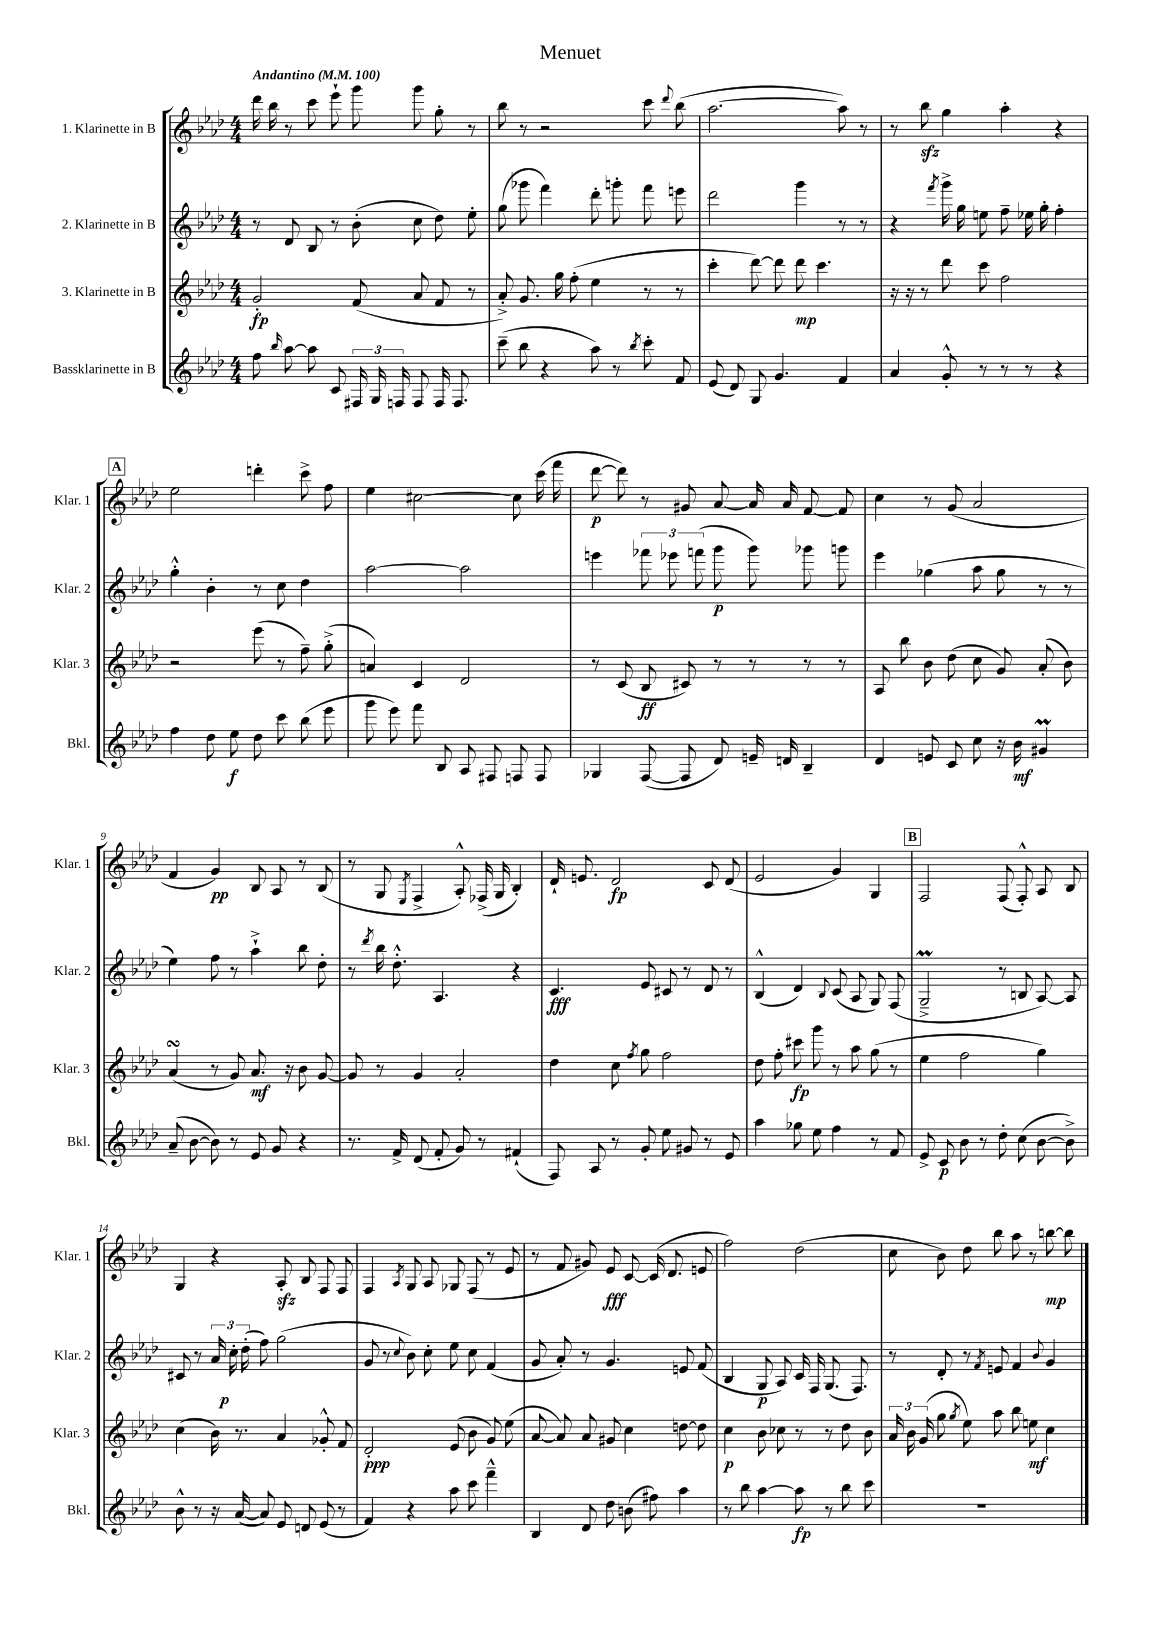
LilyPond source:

\header { title = "Menuet" }
<<
\new StaffGroup <<
\new Staff = "s0" \with { instrumentName = "1. Klarinette in B" shortInstrumentName = "Klar. 1" } {
    \clef treble \key aes \major \numericTimeSignature \time 4/4 \tempo "Andantino" 4 = 100
    \autoBeamOff des'''16 bes''16 r8 c'''8 ees'''8-! g'''8 g'''8 g''8-. r8 |
    bes''8 r8 r2 c'''8 \appoggiatura { des'''8 } bes''8( |
    aes''2.~ aes''8) r8 |
    r8 bes''8\sfz g''4 aes''4-. r4 |
    \mark \markup { \box "A" } ees''2 d'''4-. c'''8-> f''8 |
    ees''4 cis''2~ cis''8 c'''16( f'''16 |
    des'''8~\p des'''8) r8 gis'8 aes'8~ aes'16 aes'16 f'8~ f'8 |
    c''4 r8 g'8( aes'2 |
    f'4 g'4\pp) bes8 aes8 r8 bes8( |
    r8 g8 \acciaccatura { ees8 } f4-> aes8-.-^) fes16->( g16 bes4-.) |
    des'16-! e'8. des'2\fp c'8 des'8( |
    ees'2 g'4) g4 |
    \mark \markup { \box "B" } f2 f8( f8-.-^) aes8 bes8 |
    g4 r4 aes8-.\sfz bes8 f8 f8 |
    f4 \acciaccatura { aes8 } g8 aes8 ges8 f8( r8 ees'8 |
    r8 f'8 gis'8) ees'8\fff c'8~ c'16( des'8. e'8 |
    f''2) des''2( |
    c''8 bes'8) des''8 bes''8 aes''8 r8 b''8~\mp b''8 \bar "|." |
}
\new Staff = "s1" \with { instrumentName = "2. Klarinette in B" shortInstrumentName = "Klar. 2" } {
    \clef treble \key aes \major \numericTimeSignature \time 4/4
    \autoBeamOff r8 des'8 bes8 r8 bes'8-.( c''8 des''8) ees''8-. |
    g''8( ges'''8 f'''4) des'''8-. g'''8-. f'''8 e'''8 |
    des'''2 g'''4 r8 r8 |
    r4 \acciaccatura { f'''8 } g'''16-> g''16 e''8 f''8-- ees''16 g''16-. f''4-. |
    \mark \markup { \box "A" } g''4-.-^ bes'4-. r8 c''8 des''4 |
    aes''2~ aes''2 |
    e'''4 \tuplet 3/2 { fes'''8 ees'''8 f'''8( } g'''8\p g'''8) ges'''8 g'''8 |
    ees'''4 ges''4( aes''8 ges''8 r8 r8 |
    ees''4) f''8 r8 aes''4-!-> bes''8 des''8-. |
    r8 \acciaccatura { des'''8 } bes''16 des''8.-.-^ aes4. r4 |
    c'4.\fff ees'8 cis'8 r8 des'8 r8 |
    bes4-^( des'4) \appoggiatura { bes8 } c'8( aes8 g8) f8( |
    \mark \markup { \box "B" } g2--->\prall r8 b8 aes8~) aes8 |
    cis'8 r8 \tuplet 3/2 { aes'16 c''16-.\p des''16-.( } f''8) g''2( |
    g'8 r8 \appoggiatura { c''8 } bes'8) c''8-. ees''8 c''8 f'4( |
    g'8 aes'8-.) r8 g'4. e'8 f'8( |
    bes4 g8\p aes8) c'16 f16 g8.( f8.) |
    r8 des'8-. r8 \acciaccatura { f'8 } e'8 f'4 \appoggiatura { bes'8 } g'4 \bar "|." |
}
\new Staff = "s2" \with { instrumentName = "3. Klarinette in B" shortInstrumentName = "Klar. 3" } {
    \clef treble \key aes \major \numericTimeSignature \time 4/4
    \autoBeamOff g'2-.\fp f'8( aes'8 f'8 r8 |
    aes'8-.->) g'8. g''16 f''8-.( ees''4 r8 r8 |
    c'''4-. des'''8~) des'''8 des'''8\mp c'''4. |
    r16 r16 r8 des'''8 c'''8 f''2 |
    \mark \markup { \box "A" } r2 ees'''8( r8 f''8--) g''8-.->( |
    a'4) c'4 des'2 |
    r8 c'8( bes8\ff cis'8) r8 r8 r8 r8 |
    aes8 bes''8 bes'8 des''8( c''8 g'8) aes'8-.( bes'8) |
    aes'4\turn( r8 g'8) aes'8.\mf r16 bes'8 g'8~ |
    g'8 r8 g'4 aes'2-. |
    des''4 c''8 \acciaccatura { f''8 } g''8 f''2 |
    des''8 f''8-. cis'''8\fp g'''8 r8 aes''8 g''8( r8 |
    \mark \markup { \box "B" } ees''4 f''2 g''4) |
    c''4( bes'16) r8. aes'4 ges'8-.-^ f'8 |
    des'2-.\ppp ees'8( bes'8 g'8) ees''8( |
    aes'8~ aes'8) aes'8 gis'8 c''4 d''8~ d''8 |
    c''4\p bes'8 ces''8 r8 r8 des''8 bes'8 |
    \tuplet 3/2 { aes'16 bes'16 g'16( } g''8 \acciaccatura { g''8 } ees''8) aes''8 bes''8 e''8\mf c''4 \bar "|." |
}
\new Staff = "s3" \with { instrumentName = "Bassklarinette in B" shortInstrumentName = "Bkl." } {
    \clef treble \key aes \major \numericTimeSignature \time 4/4
    \autoBeamOff f''8 \grace { bes''16 } aes''8~ aes''8 c'8 \tuplet 3/2 { fis16 g16 f16 } f8 f16 f8. |
    c'''8--( bes''8 r4 aes''8) r8 \acciaccatura { bes''8 } c'''8-. f'8 |
    ees'8( des'8) g8 g'4. f'4 |
    aes'4 g'8-.-^ r8 r8 r8 r4 |
    \mark \markup { \box "A" } f''4 des''8 ees''8\f des''8 c'''8 bes''8( ees'''8 |
    g'''8 ees'''8) f'''8 bes8 aes8 fis8 f8 f8 |
    ges4 f8~( f8 des'8) e'16-- d'16 bes4-- |
    des'4 e'8 c'8 c''8 r16 bes'16\mf gis'4\prall |
    aes'8--( bes'8~ bes'8) r8 ees'8 g'8 r4 |
    r8. f'16-> des'8( f'8-. g'8) r8 fis'4-!( |
    f8) aes8 r8 g'8-. ees''8 gis'8 r8 ees'8 |
    aes''4 ges''8 ees''8 f''4 r8 f'8 |
    \mark \markup { \box "B" } ees'8-> c'8\p bes'8 r8 des''8-. c''8( bes'8~ bes'8->) |
    bes'8-^ r8 r16 aes'16~( aes'8) ees'8 d'8 ees'8( r8 |
    f'4) r4 aes''8 c'''8 f'''4---^ |
    bes4 des'8 des''8 b'8( fis''8) aes''4 |
    r8 bes''8 aes''4~ aes''8\fp r8 bes''8 c'''8 |
    R1 \bar "|." |
}
>>
>>
